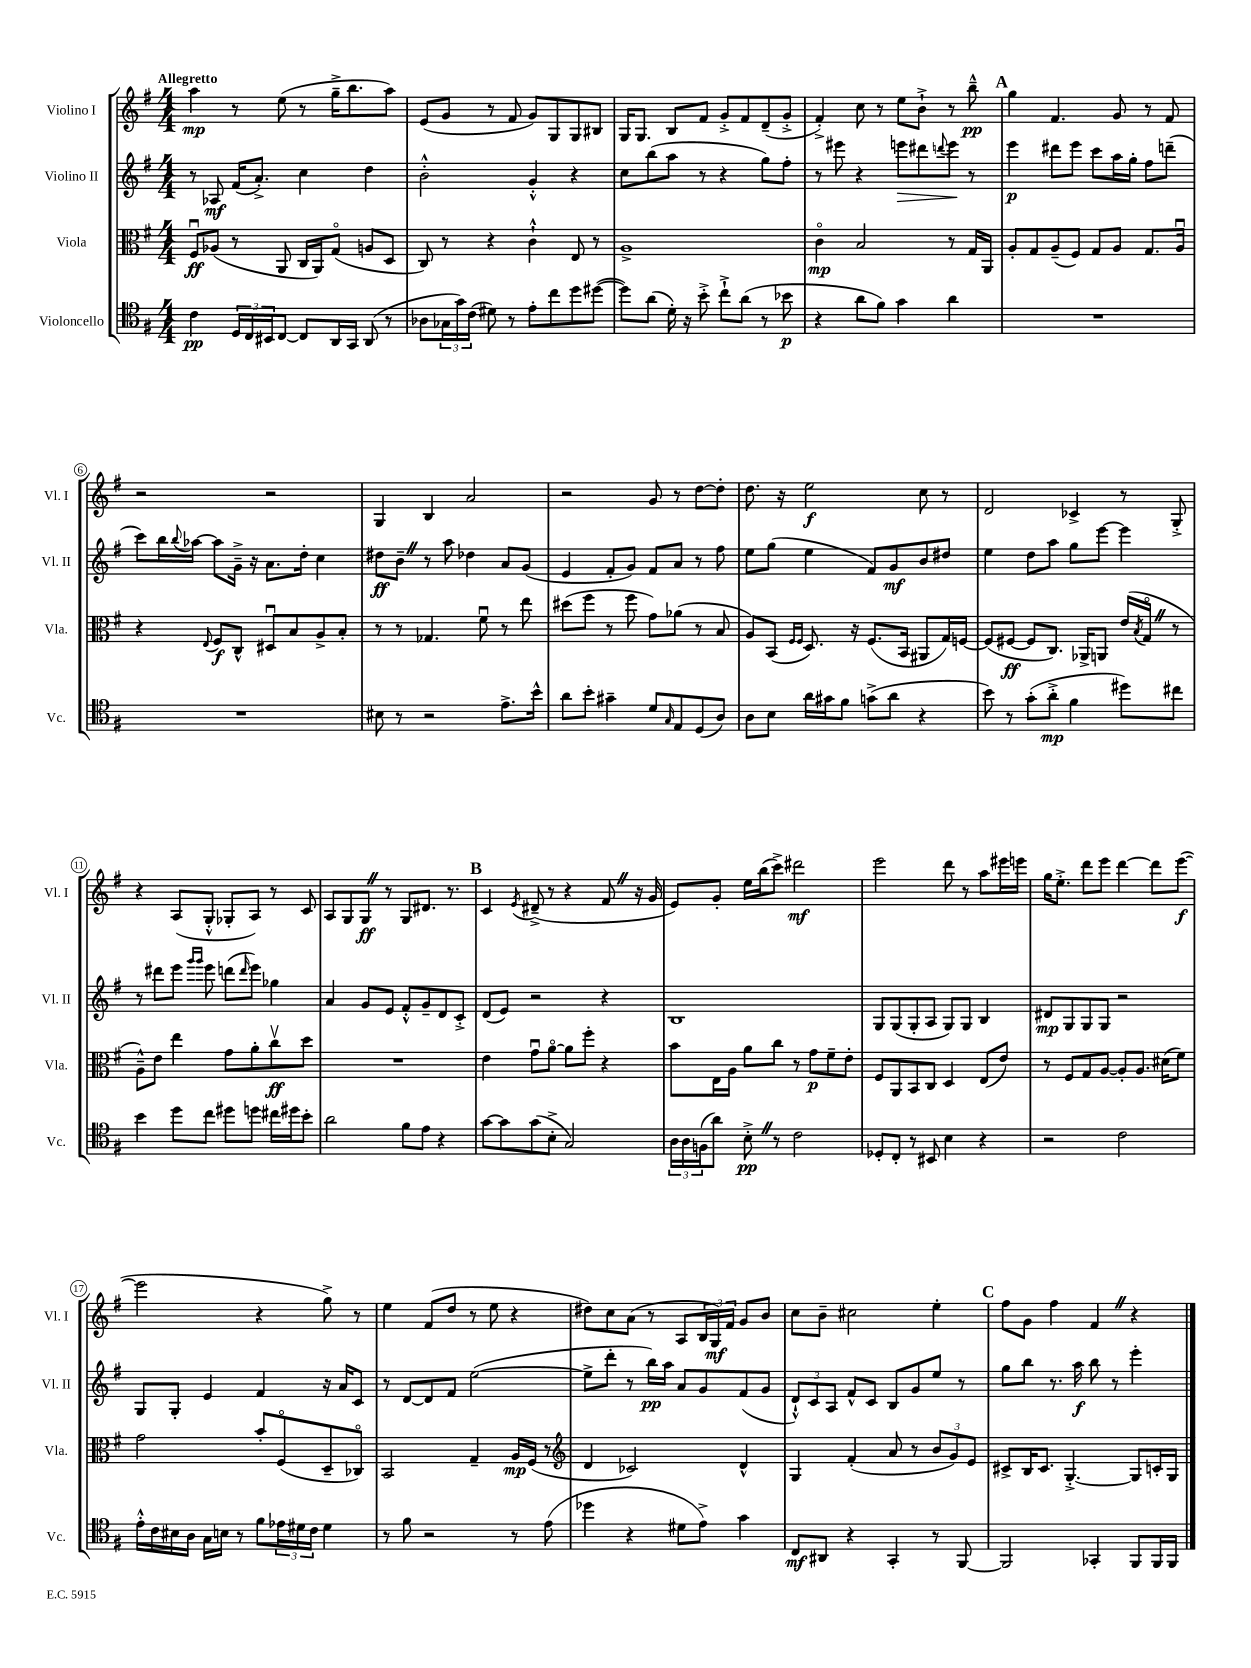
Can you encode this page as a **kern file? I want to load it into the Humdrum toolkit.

**kern	**dynam	**kern	**dynam	**kern	**dynam	**kern	**dynam
*part4	*part4	*part3	*part3	*part2	*part2	*part1	*part1
*staff4	*staff4	*staff3	*staff3	*staff2	*staff2	*staff1	*staff1
*I"Violoncello	*	*I"Viola	*	*I"Violino II	*	*I"Violino I	*
*I'Vc.	*	*I'Vla.	*	*I'Vl. II	*	*I'Vl. I	*
*clefC4	*	*clefC3	*	*clefG2	*	*clefG2	*
*k[f#]	*	*k[f#]	*	*k[f#]	*	*k[f#]	*
*M4/4	*	*M4/4	*	*M4/4	*	*M4/4	*
=1	=1	=1	=1	=1	=1	=1	=1
!	!	!	!	!	!	!LO:TX:a:B:t=Allegretto	!
4c\	pp	8F#u/L	ff	8r	.	4aa\	mp
.	.	(8A-X/J	.	8A-X/	mf	.	.
24D/LL	.	8r	.	(16f#/KL	.	8r	.
24C/	.	.	.	.	.	.	.
.	.	.	.	8.a'^/J)	.	.	.
24BB#X/J	.	.	.	.	.	.	.
[8C/J	.	8AA/	.	.	.	(8ee\	.
8C/L]	.	16C/LL	.	4cc\	.	8r	.
.	.	16AA/J)	.	.	.	.	.
16AA/L	.	(8G/J	.	.	.	16gg~^\KL	.
16GG/JJ	.	.	.	.	.	8.bb\	.
(8AA/	.	8An/L	.	4dd\	.	.	.
8r	.	8D/J	.	.	.	8aa\J)	.
=2	=2	=2	=2	=2	=2	=2	=2
8A-X\L	.	8C/)	.	2b'^^\	.	(8e/L	.
24G-X\L	.	8r	.	.	.	8g/J	.
24g\)	.	.	.	.	.	.	.
(24c\JJ	.	.	.	.	.	.	.
8d#X\)	.	4r	.	.	.	8r	.
8r	.	.	.	.	.	8f#/	.
8e'\L	.	4c`^^\	.	4g'^^/	.	8g/L)	.
8cc\	.	.	.	.	.	8G/	.
8dd\	.	8E/	.	4r	.	8G/	.
([8dd#X\J	.	8r	.	.	.	8B#X/J	.
=3	=3	=3	=3	=3	=3	=3	=3
8dd#\L])	.	1A^	.	8cc\L	.	16G/KL	.
.	.	.	.	.	.	8.G/J	.
(8a\J	.	.	.	(8bb\	.	.	.
16d'\)	.	.	.	8aa\J	.	8B/L	.
16r	.	.	.	.	.	.	.
8b'^\	.	.	.	8r	.	8f#/J	.
8cc`^\L	.	.	.	4r	.	8g'^/L	.
(8a\J	.	.	.	.	.	8f#/	.
8r	.	.	.	8gg\L)	.	(8d~/	.
8b-X\	p	.	.	8ff#'\J	.	8g'^/J	.
=4	=4	=4	=4	=4	=4	=4	=4
4r	.	4c\	mp	8r	.	4f#'^/)	.
.	.	.	.	8eee#X\	.	.	.
8a\L	.	2B/	.	4r	.	8cc\	.
8f#\J)	.	.	.	.	.	8r	.
!	!	!	!	!	!LO:HP:b	!	!
4g\	.	.	.	8eeen\L	>	8ee\L	.
.	.	.	.	8ddd#X\	.	8b`^\J	.
.	.	.	.	8qqdddn/	.	.	.
4a\	.	8r	.	8eee\J	.	8r	.
.	.	16G/LL	.	8r	]	8bb~^^\	pp
.	.	16AA/JJ	.	.	.	.	.
!!LO:REH:place=s1:t=A
=5	=5	=5	=5	=5	=5	=5	=5
1r	.	8A'/L	.	4eee\	p	4gg\	.
.	.	8G/	.	.	.	.	.
.	.	(8A~/	.	8ddd#X\L	.	4.f#/	.
.	.	8F#/J)	.	8eee\J	.	.	.
.	.	8G/L	.	8ccc\L	.	.	.
.	.	8A/J	.	16aa\L	.	8g/	.
.	.	.	.	16gg'\JJ	.	.	.
.	.	8.G/L	.	8ff#\L	.	8r	.
.	.	.	.	(8dddn~\J	.	8f#/	.
.	.	16Au/Jk	.	.	.	.	.
!!LO:LB:g=z
=6	=6	=6	=6	=6	=6	=6	=6
1r	.	4r	.	8ccc\L)	.	2r	.
.	.	.	.	16bb\L	.	.	.
.	.	.	.	8qqbb/	.	.	.
.	.	.	.	[16aa-X\JJ	.	.	.
.	.	8qqE/	.	.	.	.	.
.	.	8F#/L	f	8aa-\L]	.	.	.
.	.	8C^^/J	.	16g~^\Jk	.	.	.
.	.	.	.	16r	.	.	.
.	.	8D#Xu/L	.	8.a\L	.	2r	.
.	.	8B/	.	.	.	.	.
.	.	.	.	16dd'\Jk	.	.	.
.	.	8A^/	.	4cc\	.	.	.
.	.	8B'/J	.	.	.	.	.
=7	=7	=7	=7	=7	=7	=7	=7
8B#X\	.	8r	.	8dd#X\L	ff	4G/	.
8r	.	8r	.	8b~Z\J	.	.	.
2r	.	4.G-X/	.	8r	.	4B/	.
.	.	.	.	8aa\	.	.	.
.	.	.	.	4dd-X\	.	2a/	.
.	.	8f#u\	.	.	.	.	.
8.e^\L	.	8r	.	8a/L	.	.	.
.	.	8ee\	.	(8g/J	.	.	.
16b^^\Jk	.	.	.	.	.	.	.
=8	=8	=8	=8	=8	=8	=8	=8
8a\L	.	(8dd#X\L	.	4e/	.	2r	.
8b'\J	.	8ff#\J	.	.	.	.	.
4g#X~\	.	8r	.	8f#'/L	.	.	.
.	.	8ff#\	.	8g/J)	.	.	.
8d/L	.	8g\L)	.	8f#/L	.	8g/	.
16qqG/	.	.	.	.	.	.	.
8E/	.	(8a-X\J	.	8a/J	.	8r	.
(8D/	.	8r	.	8r	.	[8dd\L	.
8A/J)	.	8B/	.	8ff#\	.	8dd'\J]	.
=9	=9	=9	=9	=9	=9	=9	=9
8A\L	.	8A/L)	.	8ee\L	.	8.dd\	.
8B\J	.	(8BB/J	.	(8gg\J	.	.	.
.	.	.	.	.	.	16r	.
.	.	16qqF#/LL	.	.	.	.	.
.	.	16qqF#/JJ	.	.	.	.	.
16a\LL	.	8.D/)	.	4ee\	.	2ee\	f
16g#X\J	.	.	.	.	.	.	.
8f#\J	.	.	.	.	.	.	.
.	.	16r	.	.	.	.	.
(8gn^\L	.	(8.F#/L	.	8f#/L)	.	.	.
8a\J	.	.	.	8g/	mf	.	.
.	.	16BB/Jk	.	.	.	.	.
4r	.	8AA#X/L	.	8b/	.	8cc\	.
.	.	16G/L)	.	8dd#X/J	.	8r	.
.	.	[16Fn/JJ	.	.	.	.	.
=10	=10	=10	=10	=10	=10	=10	=10
8b\)	.	(8F/L]	.	4ee\	.	2d/	.
8r	.	[8F#X/J	ff	.	.	.	.
(8g'\L	.	8F#/L]	.	8dd\L	.	.	.
8a'^\J	mp	8.C/J)	.	8aa\J	.	.	.
4f#\	.	.	.	8gg\L	.	4c-X^/	.
.	.	16AA-X^/KL	.	.	.	.	.
.	.	8AAn/J	.	[8eee\J	.	.	.
8dd#X\L)	.	(16e/LL	.	4eee\]	.	8r	.
.	.	8qB/	.	.	.	.	.
.	.	16GZ/JJ	.	.	.	.	.
8cc#X\J	.	8r	.	.	.	8G'^/	.
!!LO:LB:g=z
=11	=11	=11	=11	=11	=11	=11	=11
4b\	.	8A~^^\L)	.	8r	.	4r	.
.	.	8e\J	.	8ddd#X\L	.	.	.
8dd\L	.	4ee\	.	8eee\J	.	(8A/L	.
.	.	.	.	16qqggg/LL	.	.	.
.	.	.	.	16qqggg/JJ	.	.	.
8cc\J	.	.	.	8eee\	.	8G'^^/J	.
8dd#X\L	.	8g\L	.	(8dddn\L	.	8G-X'/L	.
.	.	.	.	16qqddd/	.	.	.
8ddn\J	.	8a'\	.	8eee\J)	.	8A/J)	.
16cc#X\LL	.	8ccv\	ff	4gg-X\	.	8r	.
16dd#X\J	.	.	.	.	.	.	.
8b'\J	.	8dd\J	.	.	.	8c/	.
=12	=12	=12	=12	=12	=12	=12	=12
2a\	.	1r	.	4a/	.	8A/L	.
.	.	.	.	.	.	8G/	.
.	.	.	.	8g/L	.	8GZ/J	ff
.	.	.	.	8e/J	.	8r	.
8f#\L	.	.	.	8f#'^^/L	.	8G/L	.
8e\J	.	.	.	8g~/	.	8.d#X/J	.
4r	.	.	.	8d/	.	.	.
.	.	.	.	.	.	8.r	.
.	.	.	.	8c'^/J	.	.	.
!!LO:REH:place=s1:t=B
=13	=13	=13	=13	=13	=13	=13	=13
[8g\L	.	4e\	.	(8d/L	.	4c/	.
8g\]	.	.	.	8e/J)	.	.	.
.	.	.	.	.	.	8qe/	.
(8g\	.	8gu\L	.	2r	.	(8d#X~^/	.
8B'^\J	.	[8a\J	.	.	.	8r	.
2G/)	.	8a\L]	.	.	.	4r	.
.	.	8ff#'\J	.	.	.	.	.
.	.	4r	.	4r	.	8f#Z/	.
.	.	.	.	.	.	16r	.
.	.	.	.	.	.	16g/	.
=14	=14	=14	=14	=14	=14	=14	=14
24A\LL	.	8b\L	.	1B	.	8e/L)	.
24A\	.	.	.	.	.	.	.
(24Fn\J	.	.	.	.	.	.	.
8a\J)	.	16E\L	.	.	.	8g'/J	.
.	.	16A\JJ	.	.	.	.	.
8B'^Z\	pp	8a\L	.	.	.	16ee\LL	.
.	.	.	.	.	.	(16bb\J	.
8r	.	8cc\J	.	.	.	8ccc^\J)	.
2c\	.	8r	.	.	.	2ddd#X\	mf
.	.	8g\L	p	.	.	.	.
.	.	8f#~\	.	.	.	.	.
.	.	8e'\J	.	.	.	.	.
=15	=15	=15	=15	=15	=15	=15	=15
8D-X'/L	.	8F#/L	.	8G/L	.	2eee\	.
8C'/J	.	8AA/	.	(8G/	.	.	.
8r	.	8BB/	.	8G'/	.	.	.
8BB#X/	.	8C/J	.	8A/J	.	.	.
4B\	.	4D/	.	8G/L)	.	8ddd\	.
.	.	.	.	8G/J	.	8r	.
4r	.	(8E/L	.	4B/	.	8aa\L	.
.	.	8e/J)	.	.	.	16eee#X\L	.
.	.	.	.	.	.	16eeen\JJ	.
=16	=16	=16	=16	=16	=16	=16	=16
2r	.	8r	.	8d#X/L	mp	16gg\KL	.
.	.	.	.	.	.	8.ee'^\J	.
.	.	8F#/L	.	8G/	.	.	.
.	.	8G/	.	8G/	.	8ddd\L	.
.	.	[8A/J	.	8G/J	.	8eee\J	.
2c\	.	8A'/L]	.	2r	.	[4ddd\	.
.	.	8.A/J	.	.	.	.	.
.	.	.	.	.	.	8ddd\L]	.
.	.	(16d#X\KL	.	.	.	.	.
.	.	8f#\J)	.	.	.	([8eee\J	f
!!LO:LB:g=z
=17	=17	=17	=17	=17	=17	=17	=17
16e'^^\LL	.	2g\	.	8G/L	.	2eee\]	.
16c\	.	.	.	.	.	.	.
16B#X\	.	.	.	8G'/J	.	.	.
16A\JJ	.	.	.	.	.	.	.
16G\LL	.	.	.	4e/	.	.	.
16Bn\JJ	.	.	.	.	.	.	.
8r	.	.	.	.	.	.	.
8f#\L	.	8b'/L	.	4f#/	.	4r	.
24e-X\L	.	(8F#/	.	.	.	.	.
24d#X\	.	.	.	.	.	.	.
24c\JJ	.	.	.	.	.	.	.
4d#\	.	8D~/	.	16r	.	8gg^\)	.
.	.	.	.	16a/KL	.	.	.
.	.	8C-X/J)	.	8c/J	.	8r	.
=18	=18	=18	=18	=18	=18	=18	=18
8r	.	2BB/	.	8r	.	4ee\	.
8f#\	.	.	.	[8d/L	.	.	.
2r	.	.	.	8d/]	.	(8f#/L	.
.	.	.	.	8f#/J	.	8dd/J	.
.	.	4G~/	.	([2ee\	.	8r	.
.	.	.	.	.	.	8ee\	.
8r	.	16A/LL	mp	.	.	4r	.
.	.	(16F#/JJ	.	.	.	.	.
(8e\	.	8r	.	.	.	.	.
=19	=19	=19	=19	=19	=19	=19	=19
*	*	*clefG2	*	*	*	*	*
4dd-X\	.	4d/	.	8ee^\L]	.	8dd#X\L)	.
.	.	.	.	8ddd'\J	.	8cc\	.
4r	.	2c-X/)	.	8r	.	(8a\J	.
.	.	.	.	16bb\LL)	pp	8r	.
.	.	.	.	16aa\JJ	.	.	.
8d#X\L	.	.	.	8a/L	.	8A/L	.
8e^\J)	.	.	.	8g/	.	24B/L	.
.	.	.	.	.	.	24G/)	mf
.	.	.	.	.	.	24f#/JJ	.
4g\	.	4d^^/	.	(8f#/	.	8g/L	.
.	.	.	.	8g/J	.	8b/J	.
=20	=20	=20	=20	=20	=20	=20	=20
8C/L	mf	4G/	.	12d`^^/L)	.	8cc\L	.
.	.	.	.	12c/	.	.	.
8AA#X/J	.	.	.	.	.	8b~\J	.
.	.	.	.	12A/J	.	.	.
4r	.	(4f#'/	.	8f#^^/L	.	2cc#X\	.
.	.	.	.	8c/J	.	.	.
4GG'/	.	8a/	.	8B/L	.	.	.
.	.	8r	.	8g/	.	.	.
8r	.	12b/L	.	8ee/J	.	4ee'\	.
.	.	12g/)	.	.	.	.	.
[8FF#/	.	.	.	8r	.	.	.
.	.	12e/J	.	.	.	.	.
!!LO:REH:place=s1:t=C
=21	=21	=21	=21	=21	=21	=21	=21
2FF#/]	.	8c#X^/L	.	8gg\L	.	8ff#\L	.
.	.	16B/K	.	8bb\J	.	8g\J	.
.	.	8.c#/J	.	.	.	.	.
.	.	.	.	8.r	.	4ff#\	.
.	.	[4.G'^/	.	.	.	.	.
.	.	.	.	16aa\	f	.	.
4GG-X'/	.	.	.	8bb\	.	4f#Z/	.
.	.	.	.	8r	.	.	.
8FF#/L	.	8G/L]	.	4eee'\	.	4r	.
16FF#/L	.	16cn'/L	.	.	.	.	.
16FF#/JJ	.	16G/JJ	.	.	.	.	.
==	==	==	==	==	==	==	==
*-	*-	*-	*-	*-	*-	*-	*-
